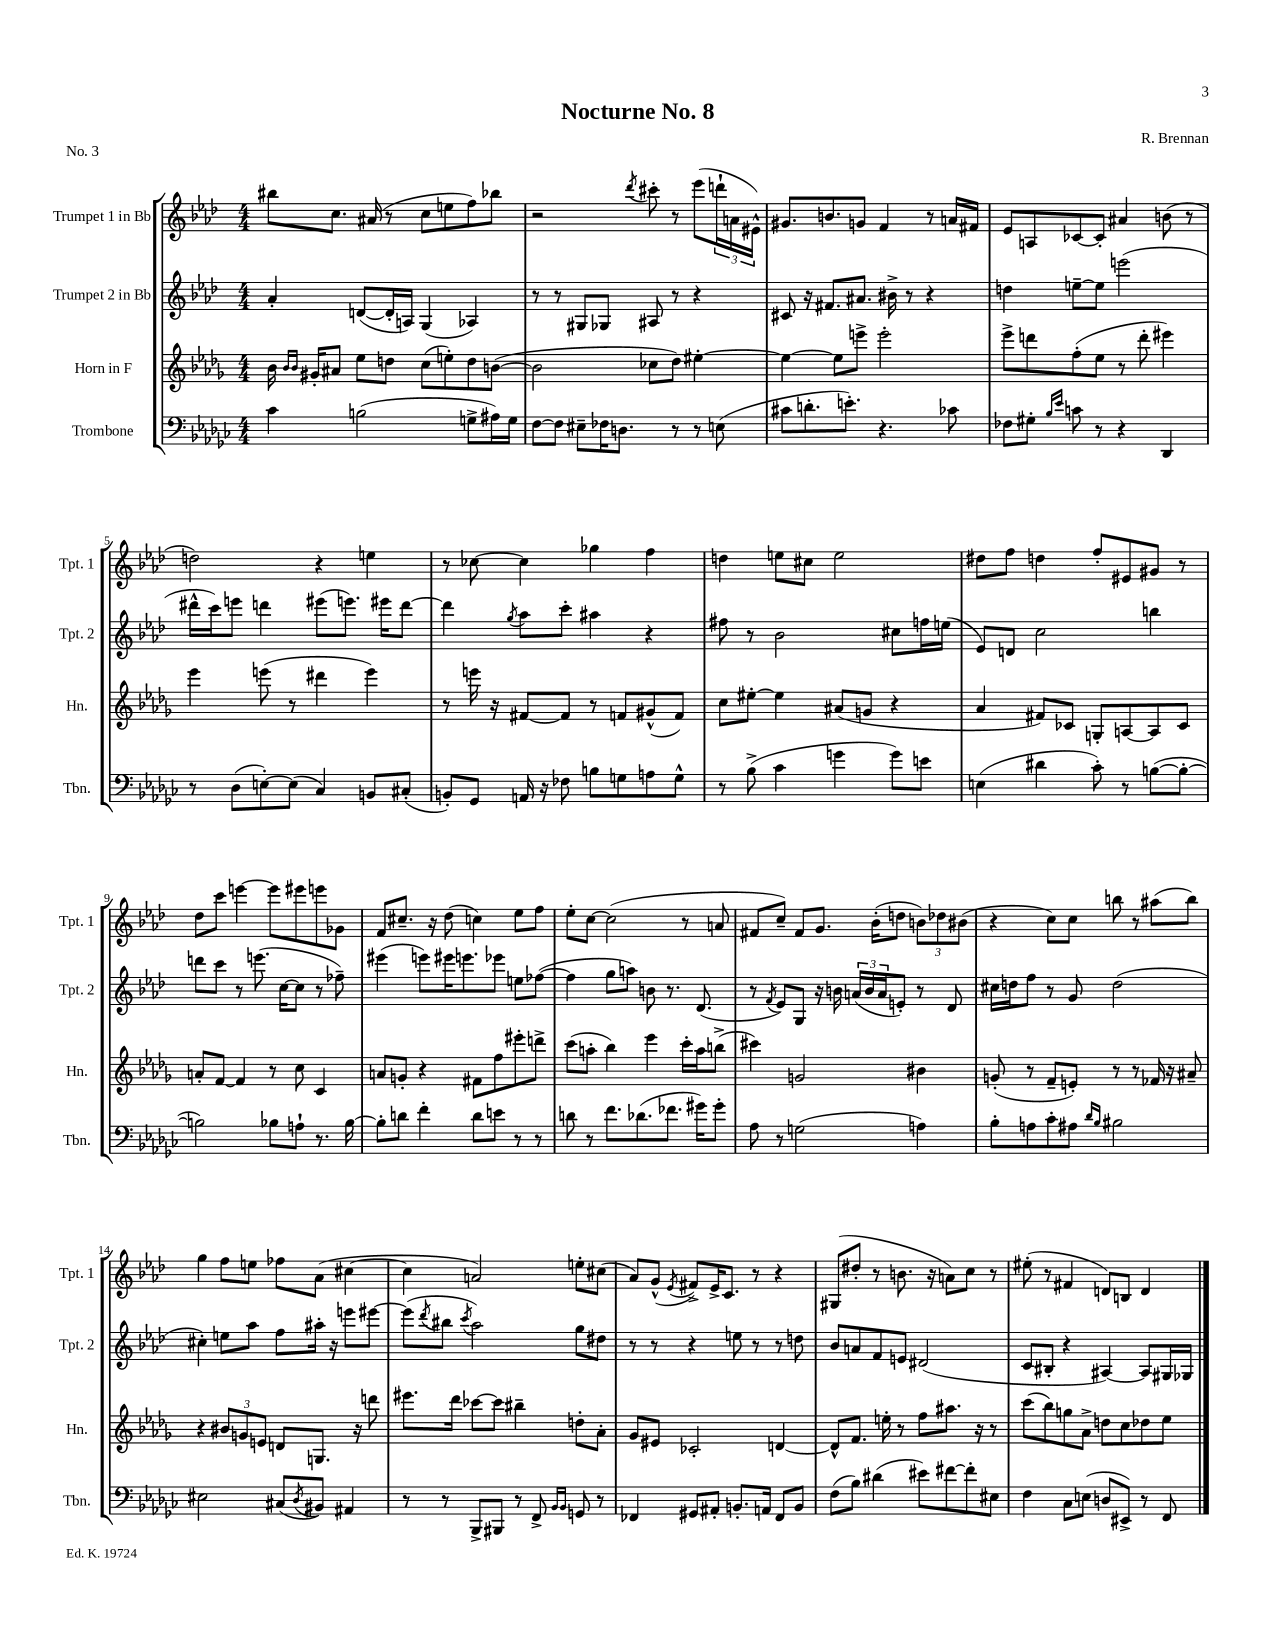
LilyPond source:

\header { title = "Nocturne No. 8" composer = "R. Brennan" piece = "No. 3" }
<<
\new StaffGroup <<
\new Staff = "s0" \with { instrumentName = "Trumpet 1 in Bb" shortInstrumentName = "Tpt. 1" } {
    \clef treble \key aes \major \numericTimeSignature \time 4/4
    bis''8 c''8. ais'16( r8 c''8 e''8 f''8) bes''8 |
    r2 \acciaccatura { des'''8 } cis'''8-. r8 ees'''8( \tuplet 3/2 { d'''16-! a'16 eis'16-^) } |
    gis'8. b'8. g'8 f'4 r8 a'16 fis'16 |
    ees'8 a8 ces'8~ ces'8-. ais'4 b'8( r8 |
    d''2) r4 e''4 |
    r8 ces''8~ ces''4 ges''4 f''4 |
    d''4 e''8 cis''8 e''2 |
    dis''8 f''8 d''4 f''8-. eis'8 gis'8 r8 |
    des''8 c'''8 e'''4~ e'''8 eis'''8 e'''8 ges'8 |
    f'8 cis''8.-- r16 des''8( c''4) ees''8 f''8 |
    ees''8-. c''8~ c''2( r8 a'8 |
    fis'8 c''8--) fis'8 g'8. bes'16-.( d''8 \tuplet 3/2 { b'8) des''8 bis'8( } |
    r4 c''8) c''8 b''8 r8 ais''8( b''8) |
    g''4 f''8 e''8 fes''8 aes'8( cis''4~ |
    cis''4 a'2) e''8-. cis''8( |
    aes'8) g'8-^( \acciaccatura { ees'8 } fis'8->) ees'16-> c'8. r8 r4 |
    gis8( dis''8-. r8 b'8. r16 a'8) c''8 r8 |
    eis''8-.( r8 fis'4 d'8) b8 d'4 \bar "|." |
}
\new Staff = "s1" \with { instrumentName = "Trumpet 2 in Bb" shortInstrumentName = "Tpt. 2" } {
    \clef treble \key aes \major \numericTimeSignature \time 4/4
    aes'4-. d'8~( d'16-. a16) g4( aes4) |
    r8 r8 gis8 ges8 ais8 r8 r4 |
    cis'8 r16 fis'8. ais'8. bis'16-> r8 r4 |
    d''4 e''8~-- e''8 e'''2( |
    dis'''16-^ c'''16) e'''8 d'''4 eis'''8( e'''8.) eis'''16 d'''8~ |
    d'''4 \acciaccatura { g''8 } aes''8 c'''8-. ais''4 r4 |
    fis''8 r8 bes'2 cis''8 f''16 e''16( |
    ees'8) d'8 c''2 b''4 |
    d'''8 c'''8 r8 e'''8.( c''16~ c''8 r8 fes''8--) |
    eis'''4( e'''8) eis'''16 e'''8. ees'''8 e''8 fes''8~( |
    fes''4 g''8 a''8) b'8 r8. des'8.( |
    r8 \acciaccatura { f'8 } ees'8) g8 r16 b'16 \tuplet 3/2 { a'16( b'16 a'16 } e'8-.) r8 des'8 |
    cis''16 d''16 f''8 r8 g'8 d''2( |
    cis''4-.) e''8 aes''8 f''8 ais''16-. r16 e'''8 eis'''8~ |
    eis'''8( \acciaccatura { des'''8 } bis''8 \acciaccatura { c'''8 } aes''2) g''8 dis''8 |
    r8 r8 r4 e''8 r8 r8 d''8 |
    bes'8 a'8 f'8 e'8 dis'2( |
    c'8 bis8-. r4 ais4~) ais8 gis16 ges16 \bar "|." |
}
\new Staff = "s2" \with { instrumentName = "Horn in F" shortInstrumentName = "Hn." } {
    \clef treble \key des \major \numericTimeSignature \time 4/4
    bes'16 \grace { bes'16 bes'16 } gis'16-. ais'8 ees''8 d''8 c''8( e''8-.) d''8 b'8~( |
    b'2 ces''8 des''8) eis''4~-. |
    eis''4~ eis''8 e'''8-> e'''2-. |
    ees'''8-> d'''8 f''8-.( ees''8 r8 d'''8-. eis'''4) |
    ees'''4 e'''8( r8 dis'''4 e'''4) |
    r8 e'''16 r16 fis'8~ fis'8 r8 f'8 gis'8-^( f'8) |
    c''8 eis''8~-. eis''4 ais'8( g'8 r4 |
    aes'4 fis'8) ces'8 g8-. a8~ a8 ces'8 |
    a'8-. f'8~ f'4 r8 c''8 c'4 |
    a'8 g'8-. r4 fis'8 f''8 eis'''8-. d'''8-> |
    c'''8( a''8-. bes''4) ees'''4 c'''16-. a''16 b''8->( |
    cis'''4) g'2 bis'4 |
    g'8-.( r8 f'8-- e'8-.) r8 r8 fes'16 r16 ais'8-- |
    r4 \tuplet 3/2 { bis'8 g'8 e'8 } d'8 g8. r16 d'''8 |
    eis'''8. des'''16 ces'''8~ ces'''8 bis''4-- d''8-. aes'8-. |
    ges'8 eis'8 ces'2-. d'4~ |
    d'8-^ f'8. e''16-. r8 f''8 ais''8. r16 r8 |
    c'''8( bes''8) g''8 aes'8-> d''8 c''8 des''8 ees''8 \bar "|." |
}
\new Staff = "s3" \with { instrumentName = "Trombone" shortInstrumentName = "Tbn." } {
    \clef bass \key ges \major \numericTimeSignature \time 4/4
    ces'4 b2( g8-> ais16) g16 |
    f8~ f8 eis8-- fes16 d8. r8 r8 e8( |
    cis'8 d'8.-. e'8.-.) r4. ces'8 |
    fes8 gis8-. \grace { bes16 ees'16 } c'8 r8 r4 des,4 |
    r8 des8( e8~-.) e8( ces4) b,8 cis8-.( |
    b,8-.) ges,8 a,16 r16 fes8 b8 g8 a8 g8-^ |
    r8 bes8->( ces'4 g'4 g'8) e'8 |
    e4( dis'4 ces'8-.) r8 b8~( b8~-. |
    b2) bes8 a8-! r8. bes16~ |
    bes8-. d'8 f'4-. d'8 e'8 r8 r8 |
    d'8 r8 f'8. des'8.( fes'8. gis'16) gis'8-. |
    aes8 r8 g2( a4) |
    bes8-. a8 ces'8-. ais8 \grace { des'16 bes16 } bis2 |
    eis2 cis8( \acciaccatura { des8 } bis,8) ais,4 |
    r8 r8 bes,,8-> bis,,8 r8 f,8-> \grace { bes,16 bes,16 } g,8 r8 |
    fes,4 gis,8 ais,8-. b,8.-. a,16 fes,8 b,8 |
    f8( bes8) dis'4( eis'8) fis'8~ fis'8-. eis8 |
    f4 ces8 e8( d8 eis,8->) r8 f,8 \bar "|." |
}
>>
>>
